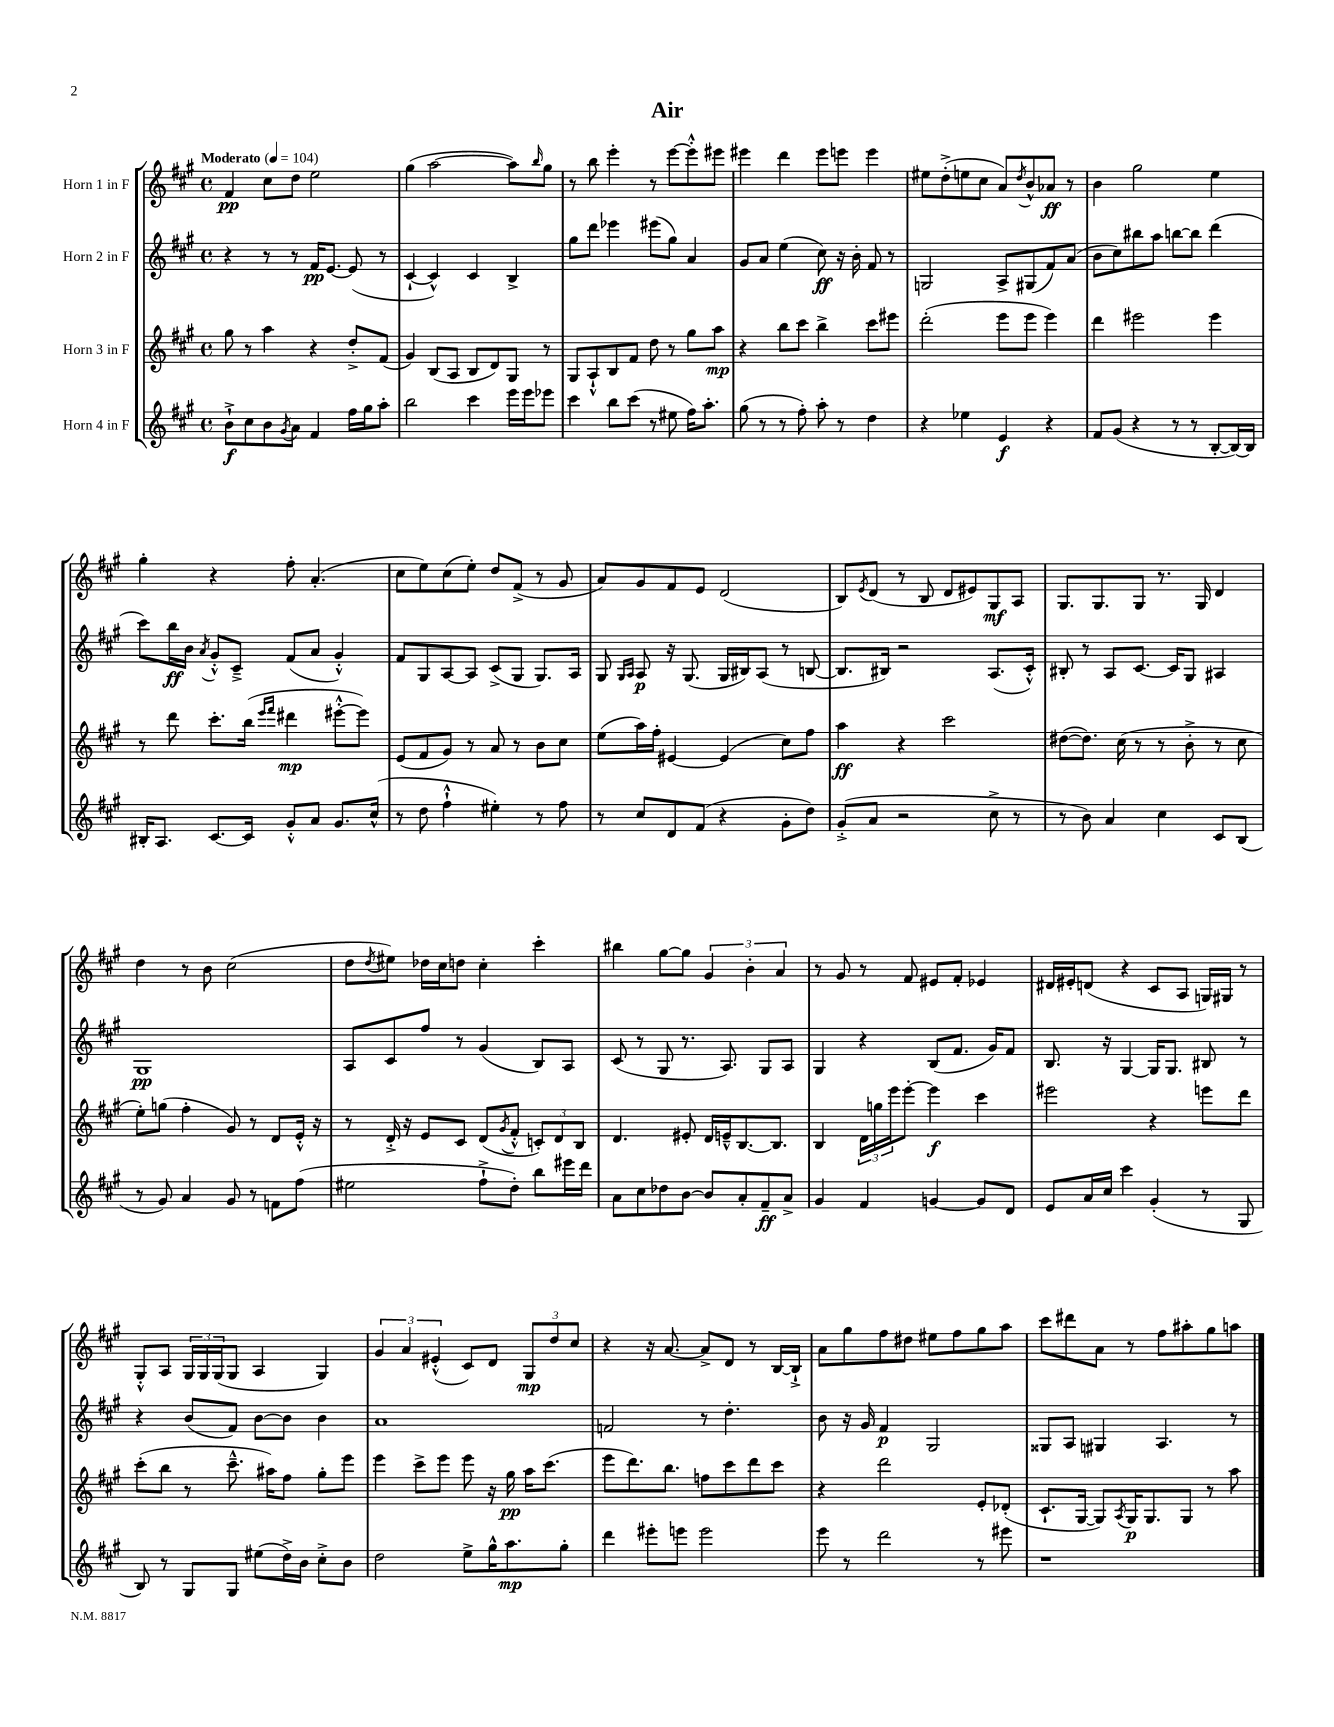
\header { title = "Air" }
<<
\new StaffGroup <<
\new Staff = "s0" \with { instrumentName = "Horn 1 in F" } {
    \clef treble \key a \major \defaultTimeSignature \time 4/4 \tempo "Moderato" 4 = 104
    fis'4\pp cis''8 d''8 e''2 |
    gis''4( a''2~ a''8) \grace { b''16 } gis''8 |
    r8 b''8 e'''4-. r8 e'''8~ e'''8-.-^ eis'''8 |
    eis'''4 d'''4 eis'''8 e'''8 e'''4 |
    eis''8 d''8-.->( e''8 cis''8 a'8) \acciaccatura { d''8 } b'8-^ aes'8\ff r8 |
    b'4 gis''2 e''4 |
    gis''4-. r4 fis''8-. a'4.-.( |
    cis''8 e''8) cis''8( e''8-.) d''8 fis'8->( r8 gis'8 |
    a'8) gis'8 fis'8 e'8 d'2( |
    b8) \acciaccatura { e'8 } d'8( r8 b8 d'8 eis'8) gis8\mf a8 |
    gis8. gis8. gis8 r8. gis16 d'4 |
    d''4 r8 b'8 cis''2( |
    d''8 \acciaccatura { d''8 } eis''8) des''16 cis''16 d''8 cis''4-. cis'''4-. |
    bis''4 gis''8~ gis''8 \tuplet 3/2 { gis'4 b'4-. a'4 } |
    r8 gis'8 r8 fis'8 eis'8 fis'8-. ees'4 |
    dis'16 eis'16-. d'8( r4 cis'8 a8 g16) gis16 r8 |
    gis8-.-^ a8 \tuplet 3/2 { gis16 gis16 gis16( } gis8 a4 gis4) |
    \tuplet 3/2 { gis'4 a'4 eis'4-.-^( } cis'8) d'8 \tuplet 3/2 { gis8\mp d''8 cis''8 } |
    r4 r16 a'8.~ a'8-> d'8 r8 b16~ b16-!-> |
    a'8 gis''8 fis''8 dis''8 eis''8 fis''8 gis''8 a''8 |
    cis'''8 dis'''8 a'8 r8 fis''8 ais''8-. gis''8 a''8 \bar "|." |
}
\new Staff = "s1" \with { instrumentName = "Horn 2 in F" } {
    \clef treble \key a \major \defaultTimeSignature \time 4/4
    r4 r8 r8 fis'16\pp e'8.~ e'8( r8 |
    cis'4~-! cis'4-^) cis'4 b4-> |
    gis''8 d'''8 ees'''4 eis'''8( gis''8) a'4 |
    gis'8 a'8 e''4( cis''8\ff) r16 b'16-. fis'8 r8 |
    g2 a8-> gis8( fis'8) a'8( |
    b'8 cis''8) bis''8 a''8 b''8~ b''8 d'''4( |
    cis'''8) b''16\ff b'16 \acciaccatura { a'8 } gis'8-.-^ cis'8---> fis'8( a'8 gis'4-.-^) |
    fis'8 gis8 a8~ a8 cis'8->( gis8 gis8.) a16 |
    gis8 \grace { gis16 a16 } a8\p r16 gis8.( gis16 bis16) a8( r8 b8~ |
    b8. bis16) r2 a8.( cis'16-.-^) |
    bis8-. r8 a8 cis'8.~ cis'16 gis8 ais4 |
    gis1\pp |
    a8 cis'8 fis''8 r8 gis'4( b8) a8 |
    cis'8( r8 gis8 r8. a8.) gis8 a8 |
    gis4 r4 b8( fis'8. gis'16) fis'8 |
    b8. r16 gis4~ gis16 gis8. bis8 r8 |
    r4 b'8( fis'8) b'8~ b'8 b'4 |
    a'1 |
    f'2 r8 d''4.-. |
    b'8 r16 gis'16 fis'4\p gis2 |
    gisis8 a8 gis4 a4. r8 \bar "|." |
}
\new Staff = "s2" \with { instrumentName = "Horn 3 in F" } {
    \clef treble \key a \major \defaultTimeSignature \time 4/4
    gis''8 r8 a''4 r4 d''8-.-> fis'8( |
    gis'4) b8( a8 b8 d'8) gis8 r8 |
    gis8 a8-!-^ b8 fis'8 d''8 r8 gis''8 a''8\mp |
    r4 b''8 cis'''8 b''4-> cis'''8 eis'''8 |
    d'''2-.( e'''8 e'''8 e'''4) |
    d'''4 eis'''2 eis'''4 |
    r8 d'''8 cis'''8.-. b''16( \grace { e'''16 fis'''16 } dis'''4\mp eis'''8~-.-^ eis'''8) |
    e'8( fis'8 gis'8) r8 a'8 r8 b'8 cis''8 |
    e''8( a''16) fis''16-. eis'4~ eis'4( cis''8) fis''8 |
    a''4\ff r4 cis'''2 |
    dis''8~( dis''8.) cis''16( r8 r8 b'8-.-> r8 cis''8 |
    e''8-.) g''8( fis''4-. gis'8) r8 d'8 e'16-.-^ r16 |
    r8 d'16-.-> r16 e'8 cis'8 d'8( \acciaccatura { gis'8 } fis'8-.-^ \tuplet 3/2 { c'8-.) d'8 b8 } |
    d'4. eis'8-. d'16 e'16---^ b8.~ b8. |
    b4 \tuplet 3/2 { d'16 g''16 e'''16 } e'''8~-. e'''4\f cis'''4 |
    eis'''2 r4 e'''8 d'''8 |
    cis'''8-.( b''8 r8 cis'''8.---^ ais''16) fis''8 gis''8-. e'''8 |
    e'''4 cis'''8-> e'''8 e'''8 r16 gis''16\pp a''16 cis'''8.( |
    e'''8 d'''8.) b''8. f''8 cis'''8 d'''8 cis'''8 |
    r4 d'''2 e'8-. des'8-.( |
    cis'8.-! gis16~ gis8) \acciaccatura { a8 } gis16\p gis8. gis8 r8 a''8 \bar "|." |
}
\new Staff = "s3" \with { instrumentName = "Horn 4 in F" } {
    \clef treble \key a \major \defaultTimeSignature \time 4/4
    b'8-!->\f cis''8 b'8 \acciaccatura { gis'8 } a'8 fis'4 fis''16 gis''16 a''8-. |
    b''2 cis'''4 e'''16 e'''16 ees'''8 |
    cis'''4 b''8 cis'''8( r8 eis''8 fis''16) a''8.-. |
    gis''8( r8 r8 fis''8-.) a''8-. r8 d''4 |
    r4 ees''4 e'4\f r4 |
    fis'8 gis'8( r4 r8 r8 b8~-. b16~) b16 |
    bis16-. a8. cis'8.~ cis'16 gis'8-.-^ a'8 gis'8. cis''16-^( |
    r8 d''8 fis''4-!-^ eis''4-.) r8 fis''8 |
    r8 cis''8 d'8 fis'8( r4 gis'8-. d''8) |
    gis'8-.->( a'8 r2 cis''8-> r8 |
    r8 b'8) a'4 cis''4 cis'8 b8( |
    r8 gis'8) a'4 gis'8 r8 f'8 fis''8( |
    eis''2 fis''8-!-> d''8-.) b''8 eis'''16 d'''16 |
    a'8 cis''8 des''8 b'8~ b'8 a'8-. fis'8--\ff a'8-> |
    gis'4 fis'4 g'4~ g'8 d'8 |
    e'8 a'16 cis''16 cis'''4 gis'4-.( r8 gis8 |
    b8) r8 gis8 gis8 eis''8( d''16->) b'16 cis''8-.-> b'8 |
    d''2 e''8-> gis''16-^ a''8.\mp gis''8-. |
    d'''4 eis'''8-. e'''8 e'''2 |
    e'''8 r8 d'''2 r8 eis'''8 |
    r1 \bar "|." |
}
>>
>>
\layout { \context { \Score \remove "Bar_number_engraver" } }
